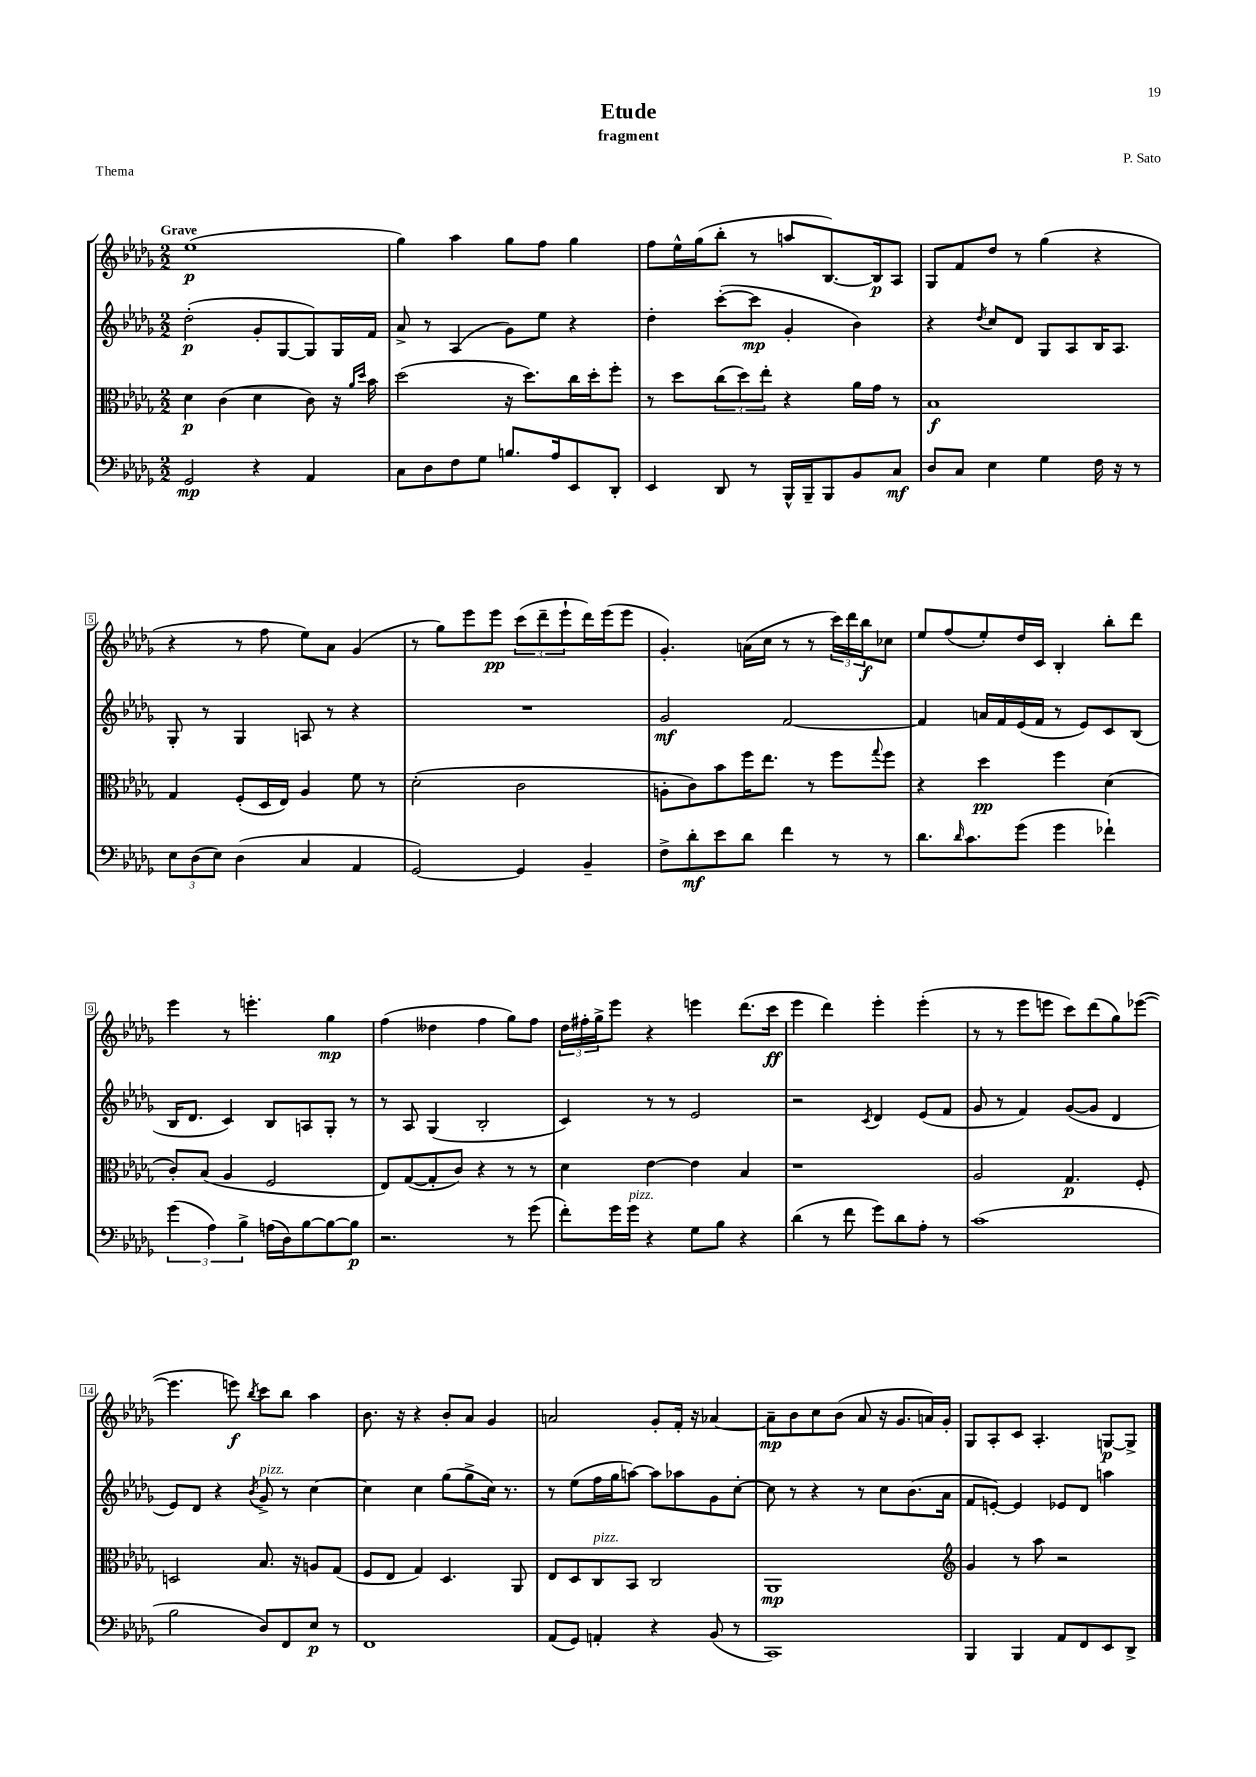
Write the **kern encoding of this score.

**kern	**dynam	**kern	**dynam	**kern	**dynam	**kern	**dynam
*part4	*part4	*part3	*part3	*part2	*part2	*part1	*part1
*staff4	*staff4	*staff3	*staff3	*staff2	*staff2	*staff1	*staff1
*clefF4	*	*clefC3	*	*clefG2	*	*clefG2	*
*k[b-e-a-d-g-]	*	*k[b-e-a-d-g-]	*	*k[b-e-a-d-g-]	*	*k[b-e-a-d-g-]	*
*M2/2	*	*M2/2	*	*M2/2	*	*M2/2	*
=1	=1	=1	=1	=1	=1	=1	=1
!	!	!	!	!	!	!LO:TX:a:B:t=Grave	!
2GG-/	mp	4d-\	p	(2dd-'\	p	(1ee-	p
.	.	(4c\	.	.	.	.	.
4r	.	4d-\	.	8g-'/L	.	.	.
.	.	.	.	[8G-/	.	.	.
4AA-/	.	8c\)	.	8G-/])	.	.	.
.	.	16r	.	16G-/L	.	.	.
.	.	16qqa-/LL	.	.	.	.	.
.	.	16qqdd-/JJ	.	.	.	.	.
.	.	16b-\	.	16f/JJ	.	.	.
=2	=2	=2	=2	=2	=2	=2	=2
8C\L	.	(2dd-\	.	8a-^/	.	4gg-\)	.
8D-\	.	.	.	8r	.	.	.
8F\	.	.	.	(4A-/	.	4aa-\	.
8G-\J	.	.	.	.	.	.	.
8.Bn/L	.	16r	.	8g-\L)	.	8gg-\L	.
.	.	8.dd-\L)	.	.	.	.	.
.	.	.	.	8ee-\J	.	8ff\J	.
16A-/k	.	.	.	.	.	.	.
8EE-/	.	16cc\L	.	4r	.	4gg-\	.
.	.	16dd-'\J	.	.	.	.	.
8DD-'/J	.	8ff'\J	.	.	.	.	.
=3	=3	=3	=3	=3	=3	=3	=3
4EE-/	.	8r	.	4dd-'\	.	8ff\L	.
.	.	8dd-\L	.	.	.	16ee-^^\L	.
.	.	.	.	.	.	(16gg-\J	.
8DD-/	.	(12cc\	.	([8ccc'\L	.	8bb-'\J	.
.	.	12dd-\)	.	.	.	.	.
8r	.	.	.	8ccc\J]	mp	8r	.
.	.	12ee-'\J	.	.	.	.	.
16BBB-^^/LL	.	4r	.	4g-'/	.	8aan/L	.
16BBB-~/J	.	.	.	.	.	.	.
8BBB-/	.	.	.	.	.	[8.B-/)	.
8BB-/	.	16a-\LL	.	4b-\)	.	.	.
.	.	16g-\JJ	.	.	.	16B-/k]	p
8C/J	mf	8r	.	.	.	8A-/J	.
=4	=4	=4	=4	=4	=4	=4	=4
8D-/L	.	1B-	f	4r	.	8G-/L	.
8C/J	.	.	.	.	.	8f/	.
.	.	.	.	8qdd-/	.	.	.
4E-\	.	.	.	8cc/L	.	8dd-/J	.
.	.	.	.	8d-/J	.	8r	.
4G-\	.	.	.	8G-/L	.	(4gg-\	.
.	.	.	.	8A-/	.	.	.
16F\	.	.	.	16B-/K	.	4r	.
16r	.	.	.	8.A-/J	.	.	.
8r	.	.	.	.	.	.	.
!!LO:LB:g=z
=5	=5	=5	=5	=5	=5	=5	=5
12E-\L	.	4G-/	.	8G-'/	.	4r	.
(12D-\	.	.	.	.	.	.	.
.	.	.	.	8r	.	.	.
12E-\J)	.	.	.	.	.	.	.
(4D-\	.	(8F'/L	.	4G-/	.	8r	.
.	.	16D-/L	.	.	.	8ff\	.
.	.	16E-/JJ)	.	.	.	.	.
4C/	.	4A-/	.	8An/	.	8ee-\L)	.
.	.	.	.	8r	.	8a-\J	.
4AA-/	.	8f\	.	4r	.	(4g-/	.
.	.	8r	.	.	.	.	.
=6	=6	=6	=6	=6	=6	=6	=6
[2GG-/)	.	(2d-'\	.	1r	.	8r	.
.	.	.	.	.	.	8gg-\L)	.
.	.	.	.	.	.	8eee-\	.
.	.	.	.	.	.	8eee-\J	pp
4GG-/]	.	2c\	.	.	.	(12ccc\L	.
.	.	.	.	.	.	12ddd-~\	.
.	.	.	.	.	.	12eee-`\	.
4BB-~/	.	.	.	.	.	16ddd-\L)	.
.	.	.	.	.	.	(16eee-\J	.
.	.	.	.	.	.	8eee-\J	.
=7	=7	=7	=7	=7	=7	=7	=7
8F^\L	.	8An'\L	.	2g-/	mf	4.g-'/)	.
8d-'\	mf	8c\)	.	.	.	.	.
8e-\	.	8b-\	.	.	.	.	.
8d-\J	.	16ff\K	.	.	.	(16an\LL	.
.	.	8.ee-\J	.	.	.	16cc\JJ	.
4f\	.	.	.	[2f/	.	8r	.
.	.	8r	.	.	.	8r	.
8r	.	8ff\L	.	.	.	24ccc\LL)	.
.	.	.	.	.	.	24ddd-\	.
.	.	.	.	.	.	24bb-\J	f
.	.	8qqgg-/	.	.	.	.	.
8r	.	8ff\J	.	.	.	8cc-X\J	.
=8	=8	=8	=8	=8	=8	=8	=8
8.d-\L	.	4r	.	4f/]	.	8ee-/L	.
.	.	.	.	.	.	(8ff/	.
16qqd-/	.	.	.	.	.	.	.
8.c\	.	.	.	.	.	.	.
.	.	4dd-\	pp	16an/LL	.	8ee-'/)	.
.	.	.	.	16f/	.	.	.
(8g-\J	.	.	.	(16e-/	.	16dd-/L	.
.	.	.	.	16f/JJ	.	16c/JJ	.
4g-\	.	4ff\	.	8r	.	4B-'/	.
.	.	.	.	8e-/L)	.	.	.
4f-X`\)	.	(4d-\	.	8c/	.	8bb-'\L	.
.	.	.	.	(8B-/J	.	8ddd-\J	.
!!LO:LB:g=z
=9	=9	=9	=9	=9	=9	=9	=9
(6g-\	.	8c'/L)	.	16B-/KL	.	4eee-\	.
.	.	.	.	8.d-/J	.	.	.
.	.	(8B-/J	.	.	.	.	.
6A-\)	.	.	.	.	.	.	.
.	.	4A-/	.	4c/)	.	8r	.
6B-^\	.	.	.	.	.	.	.
.	.	.	.	.	.	4.eeen'\	.
(16An\LL	.	2F/	.	8B-/L	.	.	.
16D-\J)	.	.	.	.	.	.	.
[8B-\	.	.	.	8An/	.	.	.
8B-\_	.	.	.	8G-'/J	.	4gg-\	mp
8B-\J]	p	.	.	8r	.	.	.
=10	=10	=10	=10	=10	=10	=10	=10
2.r	.	8E-/L)	.	8r	.	(4ff\	.
.	.	([8G-/	.	8A-/	.	.	.
.	.	8G-'/]	.	(4G-/	.	4dd--X\	.
.	.	8c/J)	.	.	.	.	.
.	.	4r	.	2B-'/	.	4ff\	.
8r	.	8r	.	.	.	8gg-\L)	.
(8g-\	.	8r	.	.	.	8ff\J	.
=11	=11	=11	=11	=11	=11	=11	=11
8f'\L)	.	4d-\	.	4c/)	.	24dd-\LL	.
.	.	.	.	.	.	24ff#X'\	.
.	.	.	.	.	.	24gg-^\J	.
16g-\L	.	.	.	.	.	8eee-\J	.
!LO:TX:a:i:t=pizz.	!	!	!	!	!	!	!
16g-\JJ	.	.	.	.	.	.	.
4r	.	[4e-\	.	8r	.	4r	.
.	.	.	.	8r	.	.	.
8G-\L	.	4e-\]	.	2e-/	.	4eeen\	.
8B-\J	.	.	.	.	.	.	.
4r	.	4B-/	.	.	.	(8.ddd-\L	.
.	.	.	.	.	.	16ccc\Jk	ff
=12	=12	=12	=12	=12	=12	=12	=12
(4d-\	.	1r	.	2r	.	4eee-\	.
8r	.	.	.	.	.	4ddd-\)	.
8f\	.	.	.	.	.	.	.
.	.	.	.	8qc/	.	.	.
8g-\L)	.	.	.	4d-/	.	4eee-'\	.
8d-\	.	.	.	.	.	.	.
8A-'\J	.	.	.	(8e-/L	.	(4eee-'\	.
8r	.	.	.	8f/J	.	.	.
=13	=13	=13	=13	=13	=13	=13	=13
(1c	.	2A-/	.	8g-/	.	8r	.
.	.	.	.	8r	.	8r	.
.	.	.	.	4f/)	.	8eee-\L	.
.	.	.	.	.	.	8eeen\J	.
.	.	4.G-/	p	([8g-/L	.	8ccc\L)	.
.	.	.	.	8g-/J]	.	(8ddd-\	.
.	.	.	.	4d-/	.	8gg-\)	.
.	.	8F'/	.	.	.	([8eee-X\J	.
!!LO:LB:g=z
=14	=14	=14	=14	=14	=14	=14	=14
2B-\	.	2Dn/	.	8e-/L)	.	4.eee-\]	.
.	.	.	.	8d-/J	.	.	.
.	.	.	.	4r	.	.	.
.	.	.	.	.	.	8eeen\)	f
.	.	.	.	8qb-/	.	8qbb-/	.
!	!	!	!	!LO:TX:a:i:t=pizz.	!	!	!
8D-/L)	.	8.B-/	.	8g-^/	.	8ccc\L	.
8FF/	.	.	.	8r	.	8bb-\J	.
.	.	16r	.	.	.	.	.
8E-/J	p	8An/L	.	[4cc\	.	4aa-\	.
8r	.	(8G-/J	.	.	.	.	.
=15	=15	=15	=15	=15	=15	=15	=15
1FF	.	8F/L	.	4cc\]	.	8.b-\	.
.	.	8E-/J	.	.	.	.	.
.	.	.	.	.	.	16r	.
.	.	4G-/)	.	4cc\	.	4r	.
.	.	4.D-/	.	(8gg-\L	.	8b-'/L	.
.	.	.	.	8gg-^\	.	8a-/J	.
.	.	.	.	16cc\Jk)	.	4g-/	.
.	.	.	.	8.r	.	.	.
.	.	8AA-/	.	.	.	.	.
=16	=16	=16	=16	=16	=16	=16	=16
(8AA-/L	.	8E-/L	.	8r	.	2an/	.
8GG-/J)	.	8D-/	.	(8ee-\L	.	.	.
!	!	!LO:TX:a:i:t=pizz.	!	!	!	!	!
4AAn'/	.	8C/	.	16ff\L	.	.	.
.	.	.	.	16gg-\J	.	.	.
.	.	8BB-/J	.	[8aan\J)	.	.	.
4r	.	2C/	.	8aa\L]	.	8g-'/L	.
.	.	.	.	8aa-X\	.	16f'/Jk	.
.	.	.	.	.	.	16r	.
(8BB-/	.	.	.	8g-\	.	[4a-X/	.
8r	.	.	.	[8cc'\J	.	.	.
=17	=17	=17	=17	=17	=17	=17	=17
1CC)	.	1AA-	mp	8cc\]	.	8a-~\L]	mp
.	.	.	.	8r	.	8b-\	.
.	.	.	.	4r	.	8cc\	.
.	.	.	.	.	.	(8b-\J	.
.	.	.	.	8r	.	8a-/	.
.	.	.	.	8cc\L	.	16r	.
.	.	.	.	.	.	8.g-/L	.
.	.	.	.	(8.b-\	.	.	.
.	.	.	.	.	.	16an/L)	.
.	.	.	.	16a-\Jk	.	16g-'/JJ	.
=18	=18	=18	=18	=18	=18	=18	=18
*	*	*clefG2	*	*	*	*	*
4BBB-/	.	4g-/	.	8f/L	.	8G-/L	.
.	.	.	.	[8en'/J)	.	8A-'/	.
4BBB-/	.	8r	.	4e/]	.	8c/J	.
.	.	8aa-\	.	.	.	4.A-'/	.
8AA-/L	.	2r	.	8e-X/L	.	.	.
8FF/	.	.	.	8d-/J	.	.	.
8EE-/	.	.	.	4aan\	.	[8Gn/L	p
8DD-^/J	.	.	.	.	.	8G^/J]	.
==	==	==	==	==	==	==	==
*-	*-	*-	*-	*-	*-	*-	*-
